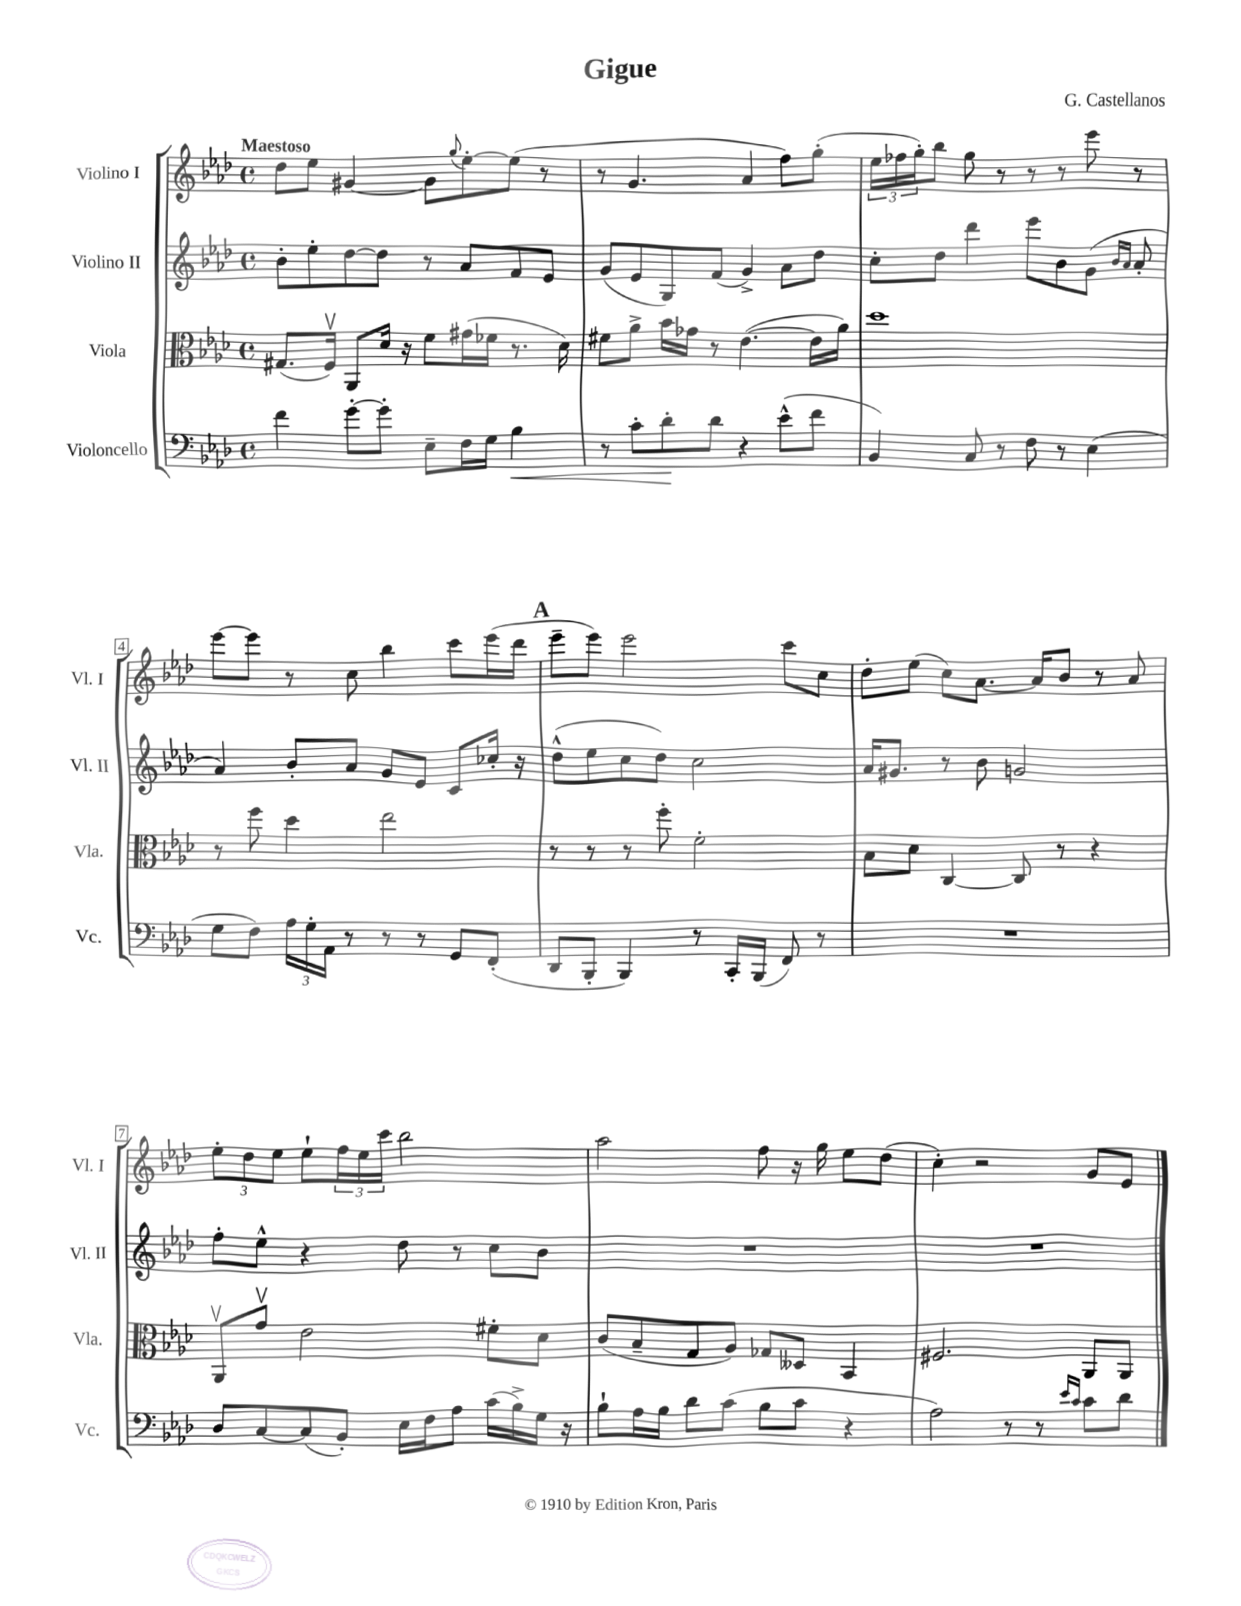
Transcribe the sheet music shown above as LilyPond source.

\header { title = "Gigue" composer = "G. Castellanos" }
<<
\new StaffGroup <<
\new Staff = "s0" \with { instrumentName = "Violino I" shortInstrumentName = "Vl. I" } {
    \clef treble \key aes \major \defaultTimeSignature \time 4/4 \tempo "Maestoso"
    des''8 ees''8 gis'4~ gis'8 \appoggiatura { g''8 } ees''8~-. ees''8( r8 |
    r8 g'4. aes'4 f''8) g''8-.( |
    \tuplet 3/2 { ees''16 fes''16 g''16-.) } bes''8 g''8 r8 r8 r8 ees'''8 r8 |
    ees'''8~ ees'''8 r8 c''8 bes''4 c'''8 ees'''16( des'''16 |
    \mark \markup { \bold "A" } ees'''8-- ees'''8) ees'''2 c'''8 c''8 |
    des''8-. ees''8( c''8) aes'8.~ aes'16 bes'8 r8 aes'8 |
    \tuplet 3/2 { ees''8-. des''8 ees''8 } ees''8-! \tuplet 3/2 { f''16 ees''16 c'''16 } bes''2 |
    aes''2 f''8 r16 g''16 ees''8 des''8( |
    c''4-.) r2 g'8 ees'8 \bar "|." |
}
\new Staff = "s1" \with { instrumentName = "Violino II" shortInstrumentName = "Vl. II" } {
    \clef treble \key aes \major \defaultTimeSignature \time 4/4
    bes'8-. ees''8-. des''8~ des''8 r8 aes'8 f'8 ees'8 |
    g'8( ees'8 g8) f'8( g'4->) aes'8 des''8 |
    c''8-. des''8 des'''4 ees'''8 bes'8 g'8( \grace { bes'16 aes'16 } aes'8-. |
    aes'4) bes'8-. aes'8 g'8 ees'8 c'8 ces''16-. r16 |
    \mark \markup { \bold "A" } des''8-^( ees''8 c''8 des''8) c''2 |
    aes'16 gis'8. r8 bes'8 g'2 |
    f''8-. ees''8-^ r4 des''8 r8 c''8 bes'8 |
    R1 |
    R1 \bar "|." |
}
\new Staff = "s2" \with { instrumentName = "Viola" shortInstrumentName = "Vla." } {
    \clef alto \key aes \major \defaultTimeSignature \time 4/4
    gis8.( f16\upbow) aes,8 des'16 r16 f'8 gis'16( fes'16 r8. des'16) |
    fis'8 aes'8-> bes'16 ges'16 r8 ees'4.~( ees'16 aes'16) |
    des''1 |
    r8 f''8 des''4 ees''2 |
    \mark \markup { \bold "A" } r8 r8 r8 f''8-. f'2-. |
    bes8 des'8 c4~ c8 r8 r4 |
    aes,8\upbow g'8\upbow ees'2 fis'8-. des'8 |
    c'8( bes8-- g8 aes8) ges8 deses8 bes,4 |
    fis2. aes,8 aes,8 \bar "|." |
}
\new Staff = "s3" \with { instrumentName = "Violoncello" shortInstrumentName = "Vc." } {
    \clef bass \key aes \major \defaultTimeSignature \time 4/4
    f'4 g'8~-. g'8-. ees8-- f16 g16 bes4\< |
    r8 c'8-. des'8-.\! des'8 r4 ees'8-^( f'8 |
    bes,4) c8 r8 f8 r8 ees4( |
    g8 f8) \tuplet 3/2 { aes16 g16-. aes,16 } r8 r8 r8 g,8 f,8-.( |
    \mark \markup { \bold "A" } des,8 bes,,8-. bes,,4) r8 c,16-. bes,,16( f,8) r8 |
    R1 |
    des8 c8~ c8( bes,8-.) ees16 f16 aes8 c'16( bes16->) g16 r16 |
    bes8-! aes16 bes16 des'8 c'8( bes8 c'8 r4 |
    aes2) r8 r8 \grace { ees'16 c'16 } c'8 des'8 \bar "|." |
}
>>
>>
\layout { \context { \Score \override BarNumber.stencil = #(make-stencil-boxer 0.1 0.3 ly:text-interface::print) } }
